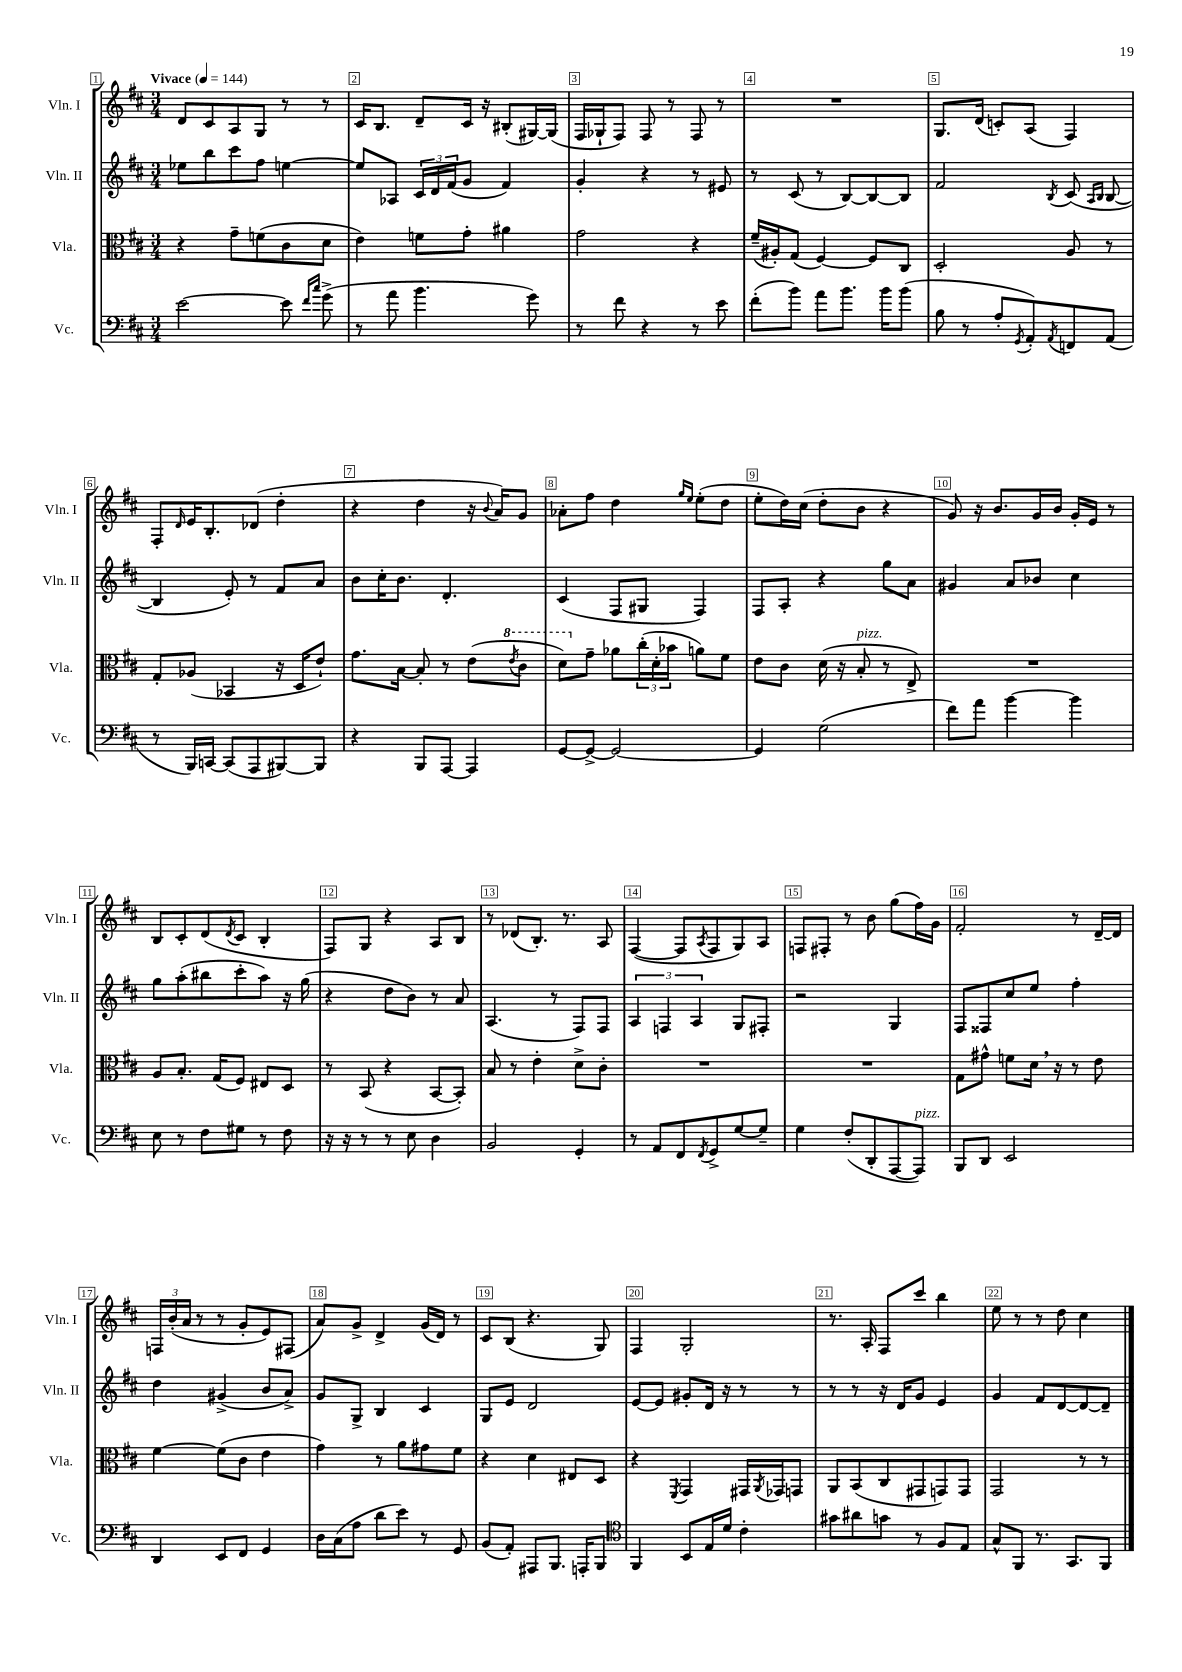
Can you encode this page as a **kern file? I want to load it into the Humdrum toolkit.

**kern	**kern	**kern	**kern
*staff4	*staff3	*staff2	*staff1
*clefF4	*clefC3	*clefG2	*clefG2
*k[f#c#]	*k[f#c#]	*k[f#c#]	*k[f#c#]
*M3/4	*M3/4	*M3/4	*M3/4
*MM144	*MM144	*MM144	*MM144
[2e	4r	8ee-	8d
.	.	8bb	8c#
.	8g~	8ccc#	8A
.	(8f	8ff#	8G
8e]	8c#	[4ee	8r
16qqf#	.	.	.
16qqcc#	.	.	.
(8g^	8d	.	8r
=	=	=	=
8r	4e)	8ee]	16c#
.	.	.	8.B
8a	.	8A-	.
4.b	8f	24c#	8d~
.	.	24d	.
.	.	(24f#	.
.	8g'	8g	16c#
.	.	.	16r
.	4a#	4f#)	(8B#'
8g)	.	.	[16G#)
.	.	.	(16G#]
=	=	=	=
8r	2g	4g'	16F#
.	.	.	16G-`
8f#	.	.	8F#)
4r	.	4r	8F#
.	.	.	8r
8r	4r	8r	8F#
8e	.	8e#	8r
=	=	=	=
(8f#'	(16f#~	8r	2.r
.	16A#')	.	.
8b)	(8G	(8c#	.
8a	[4F#)	8r	.
8.b	.	[8B)	.
.	8F#]	8B_	.
16b	.	.	.
(8b	8C#	8B]	.
=	=	=	=
8B	2D'	2f#	8.G
8r	.	.	.
.	.	.	(16d
8A'	.	.	8c')
8qGG	.	.	.
8AA')	.	.	(8A
8qAA	.	8qB	.
8FF	8A	(8c#	4F#)
.	.	16qqA	.
.	.	16qqB	.
(8AA	8r	[8B	.
=	=	=	=
8r	8G'	4B]	8F#'
.	.	.	16qqd
16BBB)	(8A-	.	16e
[16CC	.	.	8.B'
(8CC]	4BB-	8e')	.
8AAA	.	8r	(8d-
[8BBB#)	16r	8f#	4dd'
.	16D	.	.
8BBB#]	8e`)	8a	.
=	=	=	=
4r	8.g	8b	4r
.	.	16cc#'	.
.	[16B	8.b	.
8BBB	8B']	.	4dd
[8AAA	8r	4.d'	.
4AAA]	(8e	.	16r
.	.	.	8qqb
.	.	.	16a)
.	8qee	.	.
.	8cc#	.	8g
=	=	=	=
[8GG	8dd)	(4c#	8a-'
8GG^_	8g~	.	8ff#
2GG_	8a-	8F#	4dd
.	(24cc#'	8G#	.
.	24d'	.	.
.	24b-	.	.
.	.	.	16qqgg
.	.	.	16qqee
.	8a)	4F#)	(8ee'
.	8f#	.	8dd
=	=	=	=
4GG]	8e	8F#	8ee'
.	8c#	8A'	16dd)
.	.	.	(16cc#
(2G	(16d	4r	8dd'
.	16r	.	.
.	8B'	.	8b
.	8r	8gg	4r
.	8E^)	8a	.
=	=	=	=
8f#)	2.r	4g#	8g)
8a	.	.	16r
.	.	.	8.b
[4b	.	8a	.
.	.	8b-	16g
.	.	.	16b
4b]	.	4cc#	16g'
.	.	.	16e
.	.	.	8r
=	=	=	=
8E	8A	8gg	8B
8r	8.B'	(8aa'	8c#'
8F#	.	8bb#	(8d
.	(16G	.	.
.	.	.	8qd
8G#	8F#)	8ccc#'	8c#
8r	8E#	8aa)	4B'
8F#	8D	16r	.
.	.	(16gg	.
=	=	=	=
16r	8r	4r	8F#)
16r	.	.	.
8r	(8BB	.	8G
8r	4r	8dd	4r
8E	.	8b)	.
4D	[8BB	8r	8A
.	8BB'])	8a	8B
=	=	=	=
2BB	8B	(4.A	8r
.	8r	.	(8d-
.	4e'	.	8.B')
.	.	8r	.
.	.	.	8.r
4GG'	8d^	8F#)	.
.	8c#'	8F#	8A
=	=	=	=
8r	2.r	6A	([4F#
8AA	.	.	.
.	.	6F	.
8FF#	.	.	8F#]
.	.	6A	.
8qFF#	.	.	8qA
8GG^	.	.	8F#
[8G	.	8G	8G)
8G~]	.	8F#'	8A
=	=	=	=
4G	2.r	2r	8F
.	.	.	8F#'
(8F#'	.	.	8r
8DD'	.	.	8b
[8AAA	.	4G	(8gg
8AAA])	.	.	16ff#)
.	.	.	16g
=	=	=	=
8BBB	8G	8F#	2f#'
8DD	8g#^^	8F##	.
2EE	8f	8cc#	.
.	16d	8ee	.
.	16r	.	.
.	8r	4ff#'	8r
.	8e	.	[16d~
.	.	.	16d]
=	=	=	=
4DD	[4f#	4dd	24F
.	.	.	(24b'
.	.	.	24a
.	.	.	8r
8EE	(8f#]	(4g#^	8r
8FF#	8c#	.	8g'
4GG	4e	8b	8e)
.	.	8a^)	(8F#
=	=	=	=
16D	4g)	8g	8a)
(16C#	.	.	.
8A	.	8G^	8g^
8d	8r	4B	4d^
8e)	8a	.	.
8r	8g#	4c#	(16g
.	.	.	16d)
8GG	8f#	.	8r
=	=	=	=
(8BB	4r	8G	8c#
8AA')	.	8e	(8B
8AAA#	4d	2d	4.r
8.BBB	.	.	.
.	8E#	.	.
16AAA'	.	.	.
8BBB	8D	.	8G)
=	=	=	=
*clefC4	*	*	*
4FF#	4r	[8e	4F#
.	.	8e]	.
.	8qFF#	.	.
8BB	4GG	8g#'	2G'
16E	.	16d	.
16d	.	16r	.
4c#'	16GG#	8r	.
.	8qAA	.	.
.	16GG-	.	.
.	8GG	8r	.
=	=	=	=
8g#	8AA	8r	8.r
8a#	(8BB	8r	.
.	.	.	16A'
8g	8C#	16r	8F#
.	.	16d	.
8r	8GG#	8g	8ccc#
8F#	8GG)	4e	4bb
8E	8GG	.	.
=	=	=	=
8G^^	2GG	4g	8ee
8FF#	.	.	8r
8.r	.	8f#	8r
.	.	[8d	8dd
8.GG	.	.	.
.	8r	8d_	4cc#
8FF#	8r	8d~]	.
==	==	==	==
*-	*-	*-	*-
